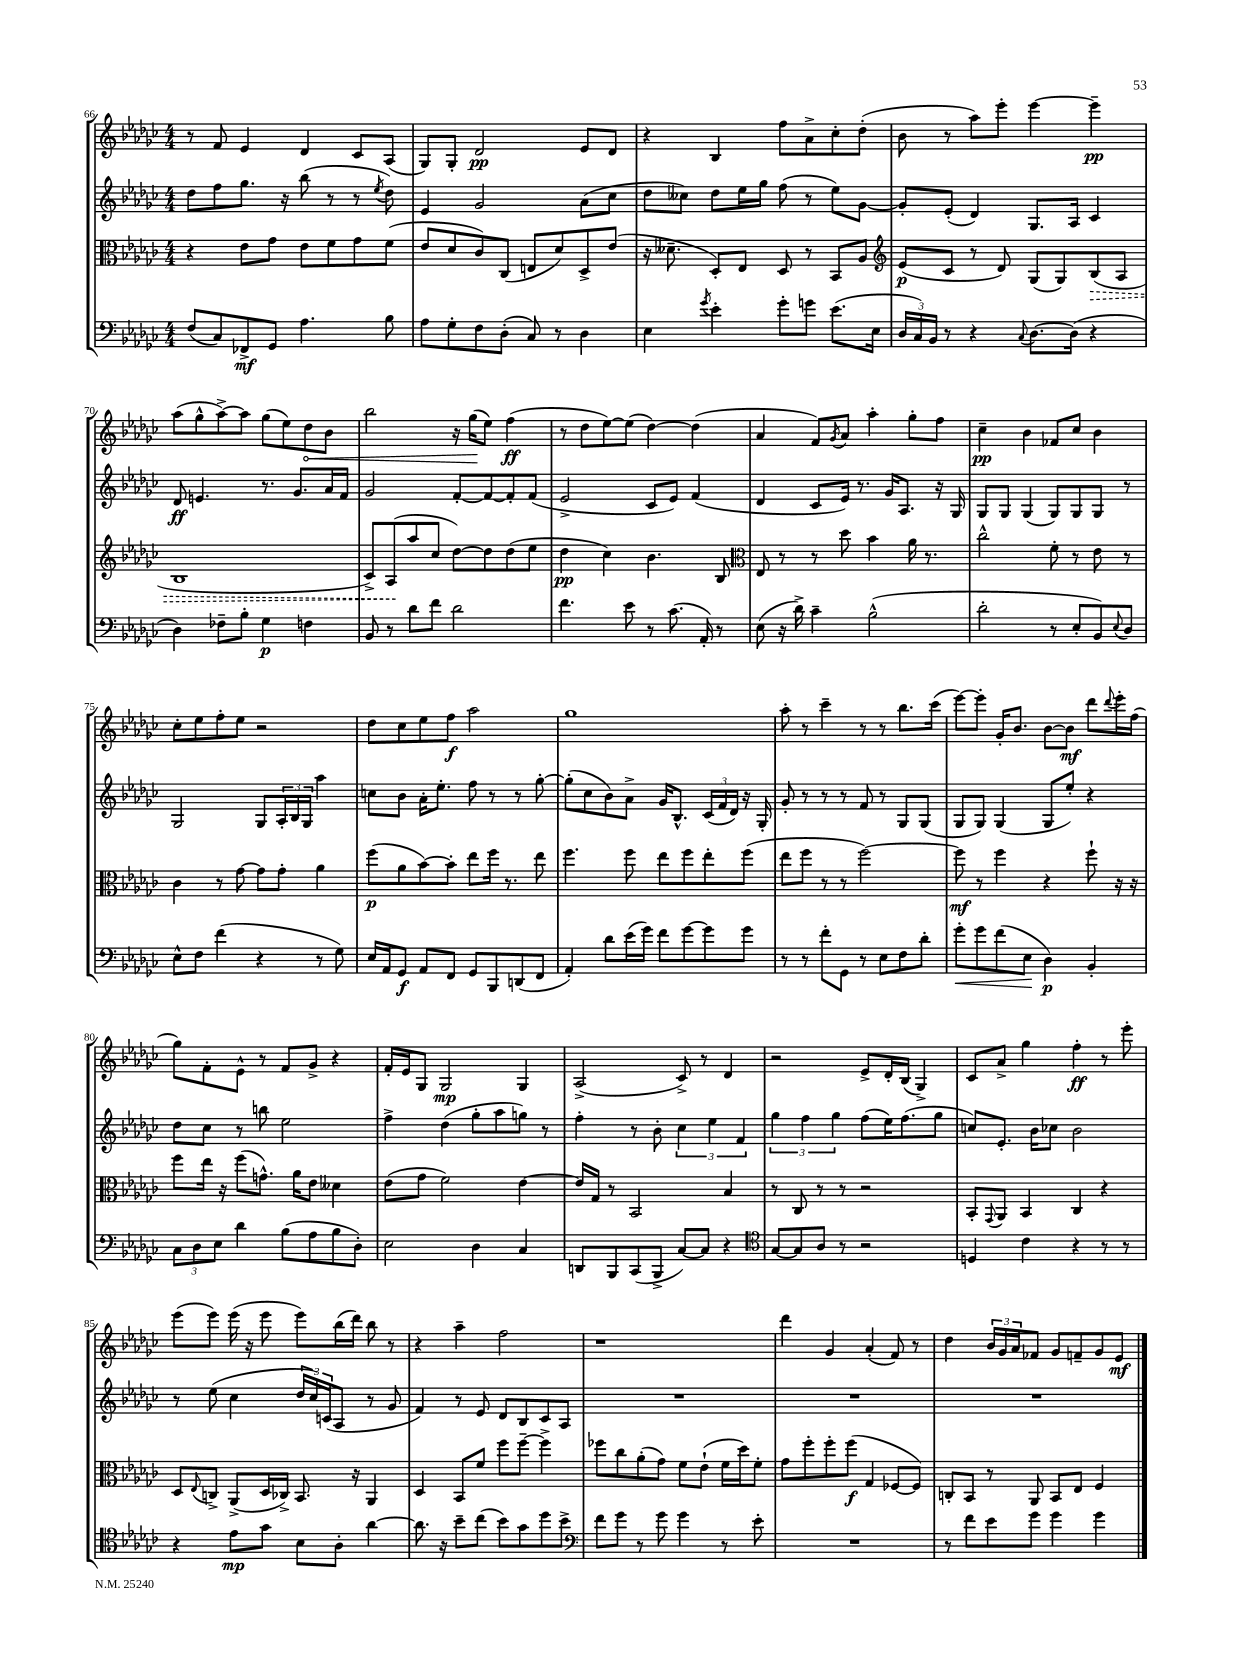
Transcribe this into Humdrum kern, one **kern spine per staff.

**kern	**kern	**kern	**kern
*staff4	*staff3	*staff2	*staff1
*clefF4	*clefC3	*clefG2	*clefG2
*k[b-e-a-d-g-c-]	*k[b-e-a-d-g-c-]	*k[b-e-a-d-g-c-]	*k[b-e-a-d-g-c-]
*M4/4	*M4/4	*M4/4	*M4/4
(8F	4r	8dd-	8r
8C-)	.	8ff	8f
8FF-^	8e-	8.gg-	4e-
8GG-	8g-	.	.
.	.	16r	.
4.A-	8e-	(8bb-	4d-
.	8f	8r	.
.	8g-	8r	8c-
.	.	8qee-	.
8B-	(8f	8dd-)	(8A-
=	=	=	=
8A-	8e-	4e-	8G-)
8G-'	8d-	.	8G-'
8F	8c-)	2g-	2d-
(8D-'	(8C-	.	.
8C-)	8E	.	.
8r	8d-)	.	.
4D-	8D-^	(8a-	8e-
.	(8e-	8cc-	8d-
=	=	=	=
4E-	16r	8dd-	4r
.	8.d--~	.	.
.	.	8cc--)	.
8qg-	.	.	.
4e-'	8D-')	8dd-	4B-
.	8E-	16ee-	.
.	.	16gg-	.
8g-'	8D-	(8ff	8ff
8g	8r	8r	8a-^
(8.e-	8BB-	8ee-)	8cc-'
.	8A-	[8g-	(8dd-'
16E-	.	.	.
=	=	=	=
*	*clefG2	*	*
24D-	(8e-	8g-']	8b-
24C-)	.	.	.
24BB-	.	.	.
8r	8c-	(8e-'	8r
4r	8r	4d-)	8aa-)
.	8d-)	.	8eee-'
8qqC-	.	.	.
[8.D-	(8G-	8.G-	[4eee-
.	8G-)	.	.
(16D-]	.	16A-	.
4r	(8B-	4c-	4eee-~]
.	8A-	.	.
=	=	=	=
4D-)	1B-	8d-	(8aa-
.	.	4.e	8gg-^^
8F-~	.	.	[8aa-^)
8B-'	.	.	8aa-]
4G-	.	8.r	(8gg-
.	.	.	8ee-)
.	.	8.g-	.
4F	.	.	8dd-
.	.	16a-	8b-
.	.	16f	.
=	=	=	=
8BB-	8c-^)	2g-	2bb-
8r	(8A-	.	.
8d-	8aa-	.	.
8f	8cc-	.	.
2d-	[8dd-)	[8f'	16r
.	.	.	(16gg-
.	8dd-]	8f_	8ee-)
.	(8dd-	8f']	(4ff
.	8ee-	(8f	.
=	=	=	=
4.f	4dd-	2e-^	8r
.	.	.	8dd-
.	4cc-)	.	[8ee-)
8e-	.	.	(8ee-]
8r	4.b-	8c-	[4dd-)
(8.c-	.	8e-)	.
.	.	(4f	(4dd-]
16AA-')	.	.	.
8r	8B-	.	.
=	=	=	=
*	*clefC3	*	*
(8E-	8E-	4d-	4a-
16r	8r	.	.
16d-^)	.	.	.
4c-~	8r	8c-	8f)
.	.	.	8qg-
.	8dd-	16e-)	8a-
.	.	8.r	.
(2B-^^	4b-	.	4aa-'
.	.	16g-	.
.	.	8.A-	.
.	16a-	.	8gg-'
.	8.r	.	.
.	.	16r	8ff
.	.	16G-	.
=	=	=	=
2d-'	2cc-^^	8G-	4cc-~
.	.	8G-	.
.	.	(4G-	4b-
8r	8f'	8G-)	8f-
8E-'	8r	8G-	8cc-
8BB-)	8e-	8G-	4b-
8qqE-	.	.	.
8D-	8r	8r	.
=	=	=	=
8E-^^	4c-	2G-	8cc-'
8F	.	.	8ee-
(4f	8r	.	8ff'
.	[8g-	.	8ee-
4r	8g-]	8G-	2r
.	8g-'	24A-'	.
.	.	24B-	.
.	.	24G-	.
8r	4a-	4aa-	.
8G-)	.	.	.
=	=	=	=
16E-	(8ff	8cc	8dd-
16AA-	.	.	.
8GG-	8a-	8b-	8cc-
8AA-	[8b-)	16a-'	8ee-
.	.	8.ee-'	.
8FF	8b-']	.	8ff
8GG-	8ee-	8ff	2aa-
8BBB-	16ff	8r	.
.	8.r	.	.
(8DD	.	8r	.
8FF	8ee-	[8gg-'	.
=	=	=	=
4AA-')	4.ff	(8gg-']	1gg-
.	.	8cc-	.
8d-	.	8b-)	.
(16e-	8ff	8a-^	.
16g-)	.	.	.
8f	8ee-	16g-	.
.	.	8.B-^^	.
[8g-	8ff	.	.
8g-]	8ee-'	(24c-	.
.	.	24f	.
.	.	24d-)	.
8g-	(8ff	16r	.
.	.	16G-'	.
=	=	=	=
8r	8ee-	8g-'	8aa-'
8r	8ff	8r	8r
8f'	8r	8r	4ccc-~
8GG-	8r	8r	.
8r	[2ff)	8f	8r
8E-	.	8r	8r
8F	.	8G-	8.bb-
8d-'	.	(8G-	.
.	.	.	(16ccc-
=	=	=	=
8g-'	8ff]	8G-	[8eee-)
8g-	8r	8G-)	8eee-']
(8f	4ff	(4G-	16g-'
.	.	.	8.b-
8E-	.	.	.
4D-)	4r	8G-	[8b-
.	.	8ee-')	8b-]
4BB-'	8ff`	4r	8ddd-
.	.	.	8qqddd-
.	16r	.	16eee-'
.	16r	.	(16ff
=	=	=	=
12C-	8ff	8dd-	8gg-)
12D-	.	.	.
.	16ee-	8cc-	8f'
12E-	.	.	.
.	16r	.	.
4d-	(8ff	8r	8e-^^
.	8.g^^)	8bb	8r
(8B-	.	2ee-	8f
.	16a-	.	.
8A-	8e-	.	8g-^
8B-	4d--	.	4r
8D-')	.	.	.
=	=	=	=
2E-	(8e-	4ff^	16f'
.	.	.	16e-
.	8g-	.	8G-
.	2f)	(4dd-	2G-
4D-	.	8gg-'	.
.	.	8aa-	.
4C-	[4e-	8gg)	4G-
.	.	8r	.
=	=	=	=
8DD	16e-]	4ff'	(2A-^
.	16G-	.	.
8BBB-	8r	.	.
(8CC-	2BB-	8r	.
8BBB-^	.	8b-'	.
[8C-)	.	6cc-	8c-^)
8C-]	.	.	8r
.	.	6ee-	.
4r	4B-	.	4d-
.	.	6f	.
=	=	=	=
*clefC4	*	*	*
[8G-	8r	6gg-	2r
8G-]	8C-	.	.
.	.	6ff	.
8A-	8r	.	.
.	.	6gg-	.
8r	8r	.	.
2r	2r	(8ff	8e-^
.	.	16ee-)	16d-'
.	.	(8.ff	(16B-
.	.	.	4G-^)
.	.	8gg-	.
=	=	=	=
4D	8BB-'	8cc)	8c-
.	8qqGG-	.	.
.	8AA-	8.e-'	8a-^
4c-	4BB-	.	4gg-
.	.	16b-	.
.	.	8cc-	.
4r	4C-	2b-	4ff'
8r	4r	.	8r
8r	.	.	8eee-'
=	=	=	=
4r	8D-	8r	(8eee-
.	8qqE-	.	.
.	8C^	(8ee-	8eee-)
8e-	(8AA-^	4cc-	(16eee-
.	.	.	16r
8g-	16D-	.	8eee-
.	16C-^)	.	.
8B-	8.BB-	24dd-	8eee-)
.	.	24cc-)	.
.	.	(24c	.
8A-'	.	8A-	(16bb-
.	16r	.	16ddd-)
[4a-	4AA-	8r	8bb-
.	.	8g-	8r
=	=	=	=
8.a-]	4D-	4f)	4r
16r	.	.	.
8b-~	8BB-	8r	4aa-~
(8cc-	8f	8e-	.
8b-)	8ff	8d-	2ff
8g-	[8ff~	8B-	.
8dd-	4ff^]	8c-	.
8b-^	.	8A-	.
=	=	=	=
*clefF4	*	*	*
8f	8ff-	1r	1r
8g-	8cc-	.	.
8r	(8a-'	.	.
8g-	8g-)	.	.
4g-	8f	.	.
.	(8e-`	.	.
8r	16f	.	.
.	16dd-)	.	.
8e-'	8f'	.	.
=	=	=	=
1r	8g-	1r	4ddd-
.	8ff'	.	.
.	8ff'	.	4g-
.	(8ff	.	.
.	4G-	.	(4a-'
.	[8F-	.	8f)
.	8F-])	.	8r
=	=	=	=
8r	8C'	1r	4dd-
8f	8BB-	.	.
8e-	8r	.	24b-
.	.	.	24g-
.	.	.	24a-
8g-	8AA-	.	8f-
4g-	8BB-	.	8g-
.	8E-	.	8f~
4g-	4F	.	8g-
.	.	.	8e-
==	==	==	==
*-	*-	*-	*-
